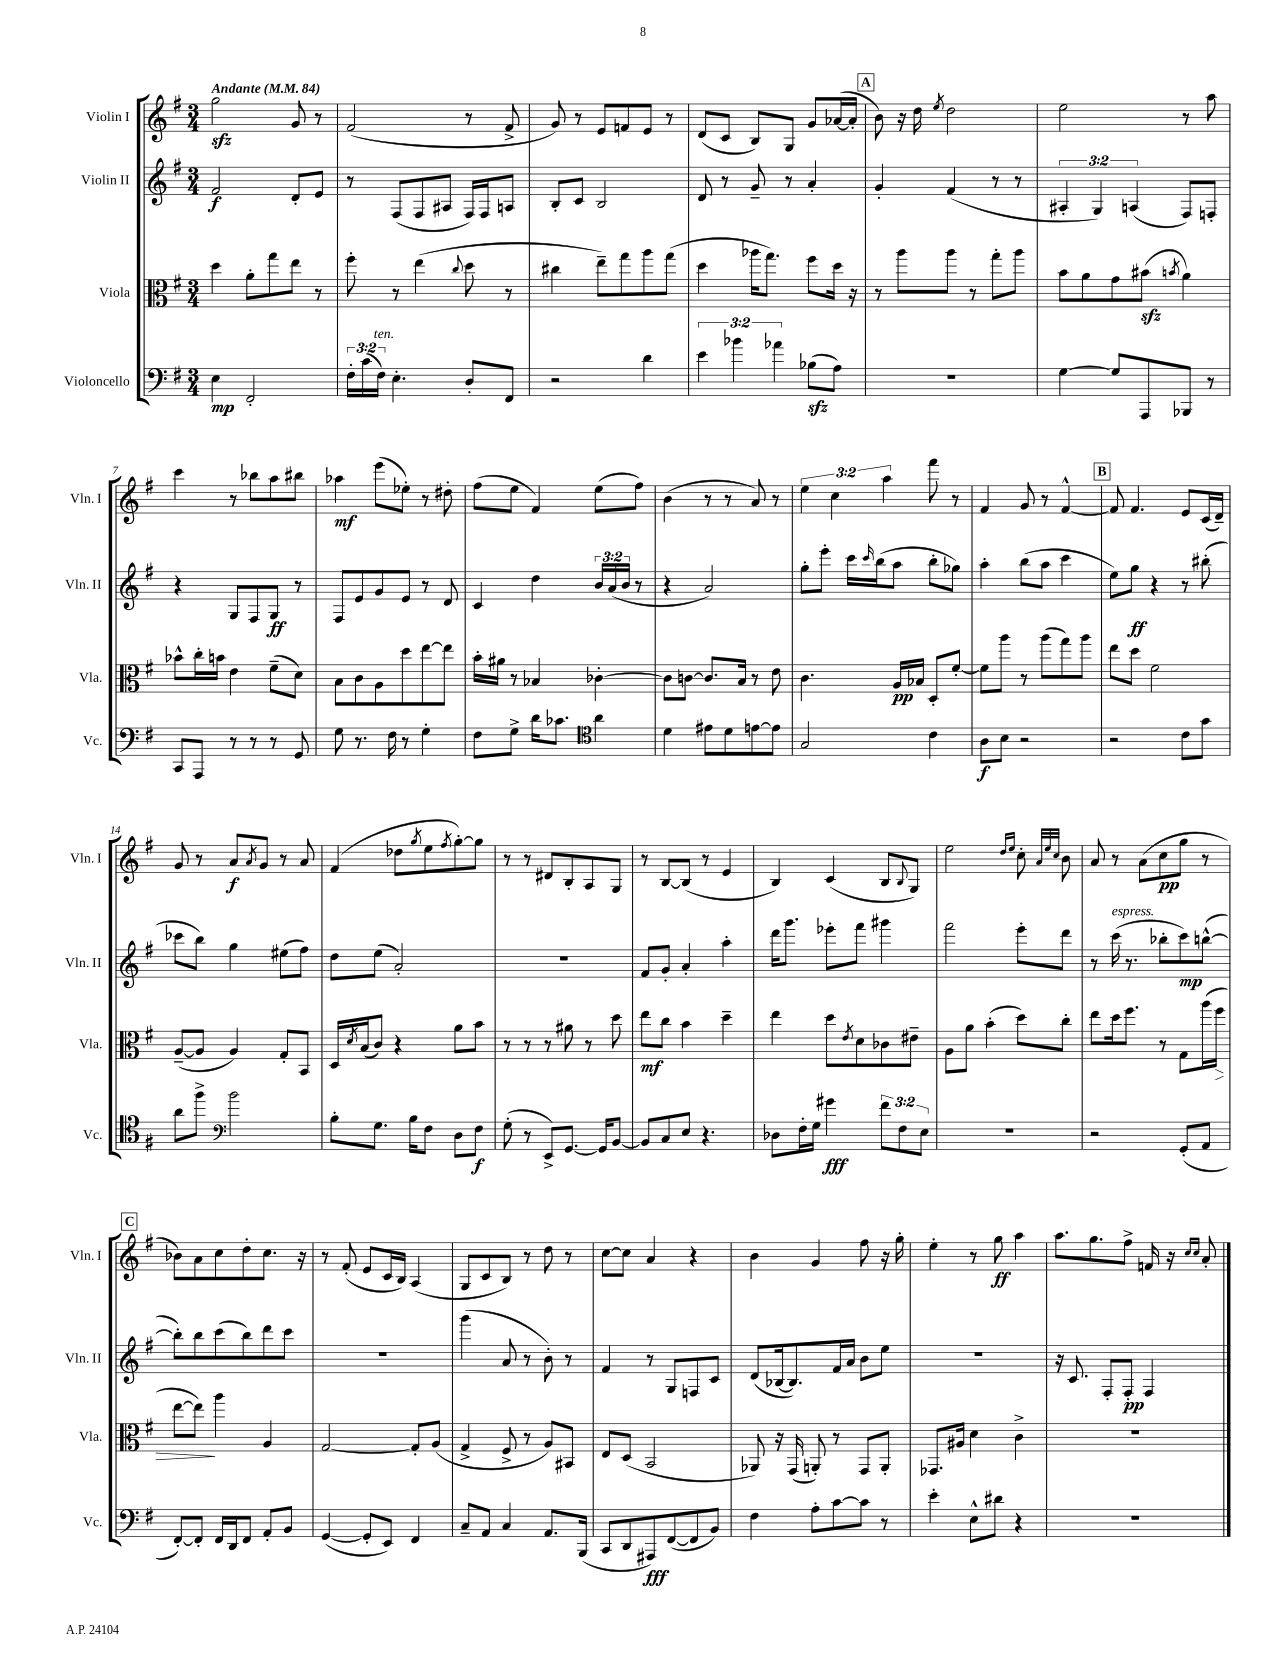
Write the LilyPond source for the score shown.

<<
\new StaffGroup <<
\new Staff = "s0" \with { instrumentName = "Violin I" shortInstrumentName = "Vln. I" } {
    \clef treble \key g \major \numericTimeSignature \time 3/4 \override Staff.TupletNumber.text = #tuplet-number::calc-fraction-text \tempo "Andante" 4 = 84
    g''2\sfz g'8 r8 |
    fis'2( r8 fis'8-> |
    g'8) r8 e'8 f'8 e'8 r8 |
    d'8( c'8 b8) g8 g'8 aes'16~( aes'16-. |
    \mark \markup { \box "A" } b'8) r16 d''16 \acciaccatura { e''8 } d''2 |
    e''2 r8 a''8 |
    c'''4 r8 bes''8 a''8 bis''8 |
    aes''4\mf e'''8( ees''8-.) r8 dis''8-. |
    fis''8( e''8 fis'4) e''8( fis''8) |
    b'4( r8 r8 a'8) r8 |
    \tuplet 3/2 { e''4 c''4 a''4 } fis'''8 r8 |
    fis'4 g'8 r8 fis'4~-^ |
    \mark \markup { \box "B" } fis'8 fis'4. e'8 c'16( d'16--) |
    g'8 r8 a'8\f \acciaccatura { a'8 } g'8 r8 a'8 |
    fis'4( des''8 \acciaccatura { g''8 } e''8 \acciaccatura { fis''8 } g''8~-.) g''8 |
    r8 r8 dis'8 b8-. a8 g8 |
    r8 b8~ b8( r8 e'4 |
    b4) c'4( b8 \appoggiatura { b8 } g8) |
    e''2 \grace { d''16 e''16 } c''8-. \grace { a'32 e''32 c''32 } b'8 |
    a'8 r8 a'8( c''8\pp g''8 r8 |
    \mark \markup { \box "C" } bes'8) a'8 c''8 d''8-. c''8. r16 |
    r8 fis'8-.( e'8 c'16 b16) a4( |
    g8 c'8 b8) r8 d''8 r8 |
    c''8~ c''8 a'4 r4 |
    b'4 g'4 fis''8 r16 g''16-. |
    e''4-. r8 g''8\ff a''4 |
    a''8. g''8. fis''8-> f'16 r16 \grace { c''16 c''16 } a'8-. \bar "|." |
}
\new Staff = "s1" \with { instrumentName = "Violin II" shortInstrumentName = "Vln. II" } {
    \clef treble \key g \major \numericTimeSignature \time 3/4 \override Staff.TupletNumber.text = #tuplet-number::calc-fraction-text
    fis'2\f d'8-. e'8 |
    r8 fis8( fis8 ais8 fis16) fis16 a8 |
    b8-. c'8 b2 |
    d'8 r8 g'8-- r8 a'4-. |
    \mark \markup { \box "A" } g'4-. fis'4( r8 r8 |
    \tuplet 3/2 { ais4-. g4) a4( } fis8) f8-. |
    r4 g8 fis8 g8\ff r8 |
    fis8 e'8 g'8 e'8 r8 d'8 |
    c'4 d''4 \tuplet 3/2 { b'16 a'16( b'16 } r8 |
    r4 a'2) |
    g''8-. e'''8-. c'''16 \grace { c'''16 } b''16( a''8 b''8-. ges''8) |
    a''4-. b''8( a''8 c'''4 |
    \mark \markup { \box "B" } e''8) g''8\ff r4 r8 bis''8-.( |
    ces'''8 b''8) g''4 eis''8( fis''8) |
    d''8 e''8( a'2-.) |
    R2. |
    fis'8 g'8-. a'4-. a''4-. |
    d'''16 g'''8. ees'''8-. fis'''8 gis'''4 |
    fis'''2 e'''8-. d'''8 |
    r8 c'''16^\markup { \italic "espress." }( r8. bes''8-. c'''8\mp) b''8~-^( |
    \mark \markup { \box "C" } b''8-.) b''8 c'''8( b''8) d'''8 c'''8 |
    R2. |
    g'''4( a'8 r8 b'8-.) r8 |
    fis'4 r8 g8 f8 c'8 |
    d'8( bes16~ bes8.) fis'16 a'16 b'8 e''8 |
    R2. |
    r16 c'8. fis8-. fis8-.\pp fis4 \bar "|." |
}
\new Staff = "s2" \with { instrumentName = "Viola" shortInstrumentName = "Vla." } {
    \clef alto \key g \major \numericTimeSignature \time 3/4
    d''4 a'8-. g''8 e''8 r8 |
    fis''8-. r8 e''4( \appoggiatura { c''8 } d''8 r8 |
    cis''4 e''8--) g''8 a''8 g''8( |
    d''4 aes''16 g''8.) fis''8 d''16 r16 |
    \mark \markup { \box "A" } r8 a''8 a''8 r8 g''8-. a''8 |
    b'8 a'8 g'8 bis'8\sfz( \acciaccatura { b'8 } a'4) |
    bes'8-^ c''16-. b'16 e'4 fis'8--( d'8) |
    b8 c'8 a8 d''8 e''8~ e''8 |
    b'16-. ais'16 r8 bes4 ces'4~-. |
    ces'8 c'8~ c'8. b16 r8 e'8 |
    c'4. a16\pp bes16 d8-. fis'8~-. |
    fis'8 a''8 r8 a''8( g''8) a''8 |
    \mark \markup { \box "B" } e''8 d''8 fis'2 |
    a8~--( a8 a4) g8-. b,8 |
    d16 \acciaccatura { d'8 } b16( c'8) r4 a'8 b'8 |
    r8 r8 r8 ais'8 r8 d''8 |
    e''8\mf c''8 b'4 d''4-- |
    e''4 d''8 \acciaccatura { e'8 } d'8 ces'8 eis'8-- |
    a8 a'8 b'4-.( d''8) c''8-. |
    e''8 d''16 fis''8. r8 g8 a''16( fis''16\> |
    \mark \markup { \box "C" } e''8~ e''8\!) a''4 a4 |
    g2~ g8-. a8( |
    g4-> fis8-> r8 a8) bis,8 |
    e8 d8( b,2 |
    aes,8) r16 g,16( a,8-.) r8 g,8 a,8-. |
    ges,8. ais16 d'4 c'4-> |
    R2. \bar "|." |
}
\new Staff = "s3" \with { instrumentName = "Violoncello" shortInstrumentName = "Vc." } {
    \clef bass \key g \major \numericTimeSignature \time 3/4 \override Staff.TupletNumber.text = #tuplet-number::calc-fraction-text
    e4\mp fis,2-. |
    \tuplet 3/2 { fis16-. c'16( fis16^\markup { \italic "ten." }) } e4.-. d8-. fis,8 |
    r2 d'4 |
    \tuplet 3/2 { e'4 bes'4 aes'4 } bes8\sfz( a8) |
    \mark \markup { \box "A" } R2. |
    g4~ g8 a,,8 bes,,8 r8 |
    c,8 a,,8 r8 r8 r8 g,8 |
    g8 r8. fis16 r8 g4-. |
    fis8 g8-> d'16 ces'8. \clef tenor a'4 |
    d'4 eis'8 d'8 e'8~ e'8 |
    g2 c'4 |
    a8\f b8 r2 |
    \mark \markup { \box "B" } r2 c'8 g'8 |
    a'8 fis''8-> \clef bass b'2 |
    b8-. g8. b16 fis8 d8 fis8\f |
    g8-.( r8 e,8->) g,8.~ g,16 b,8~ |
    b,8 c8 e8 r4. |
    des8 fis16-. g16 gis'4\fff \tuplet 3/2 { fis'8 fis8 e8 } |
    R2. |
    r2 g,8-.( a,8 |
    \mark \markup { \box "C" } fis,8~-.) fis,8-. fis,16 d,16 fis,8 a,8-. b,8 |
    g,4~( g,8-. e,8) fis,4 |
    c8-- a,8 c4 a,8. b,,16( |
    c,8 d,8 ais,,8\fff) fis,8~( fis,8 b,8) |
    fis4 a8-. c'8~ c'8 r8 |
    e'4-. e8-^ dis'8 r4 |
    R2. \bar "|." |
}
>>
>>
